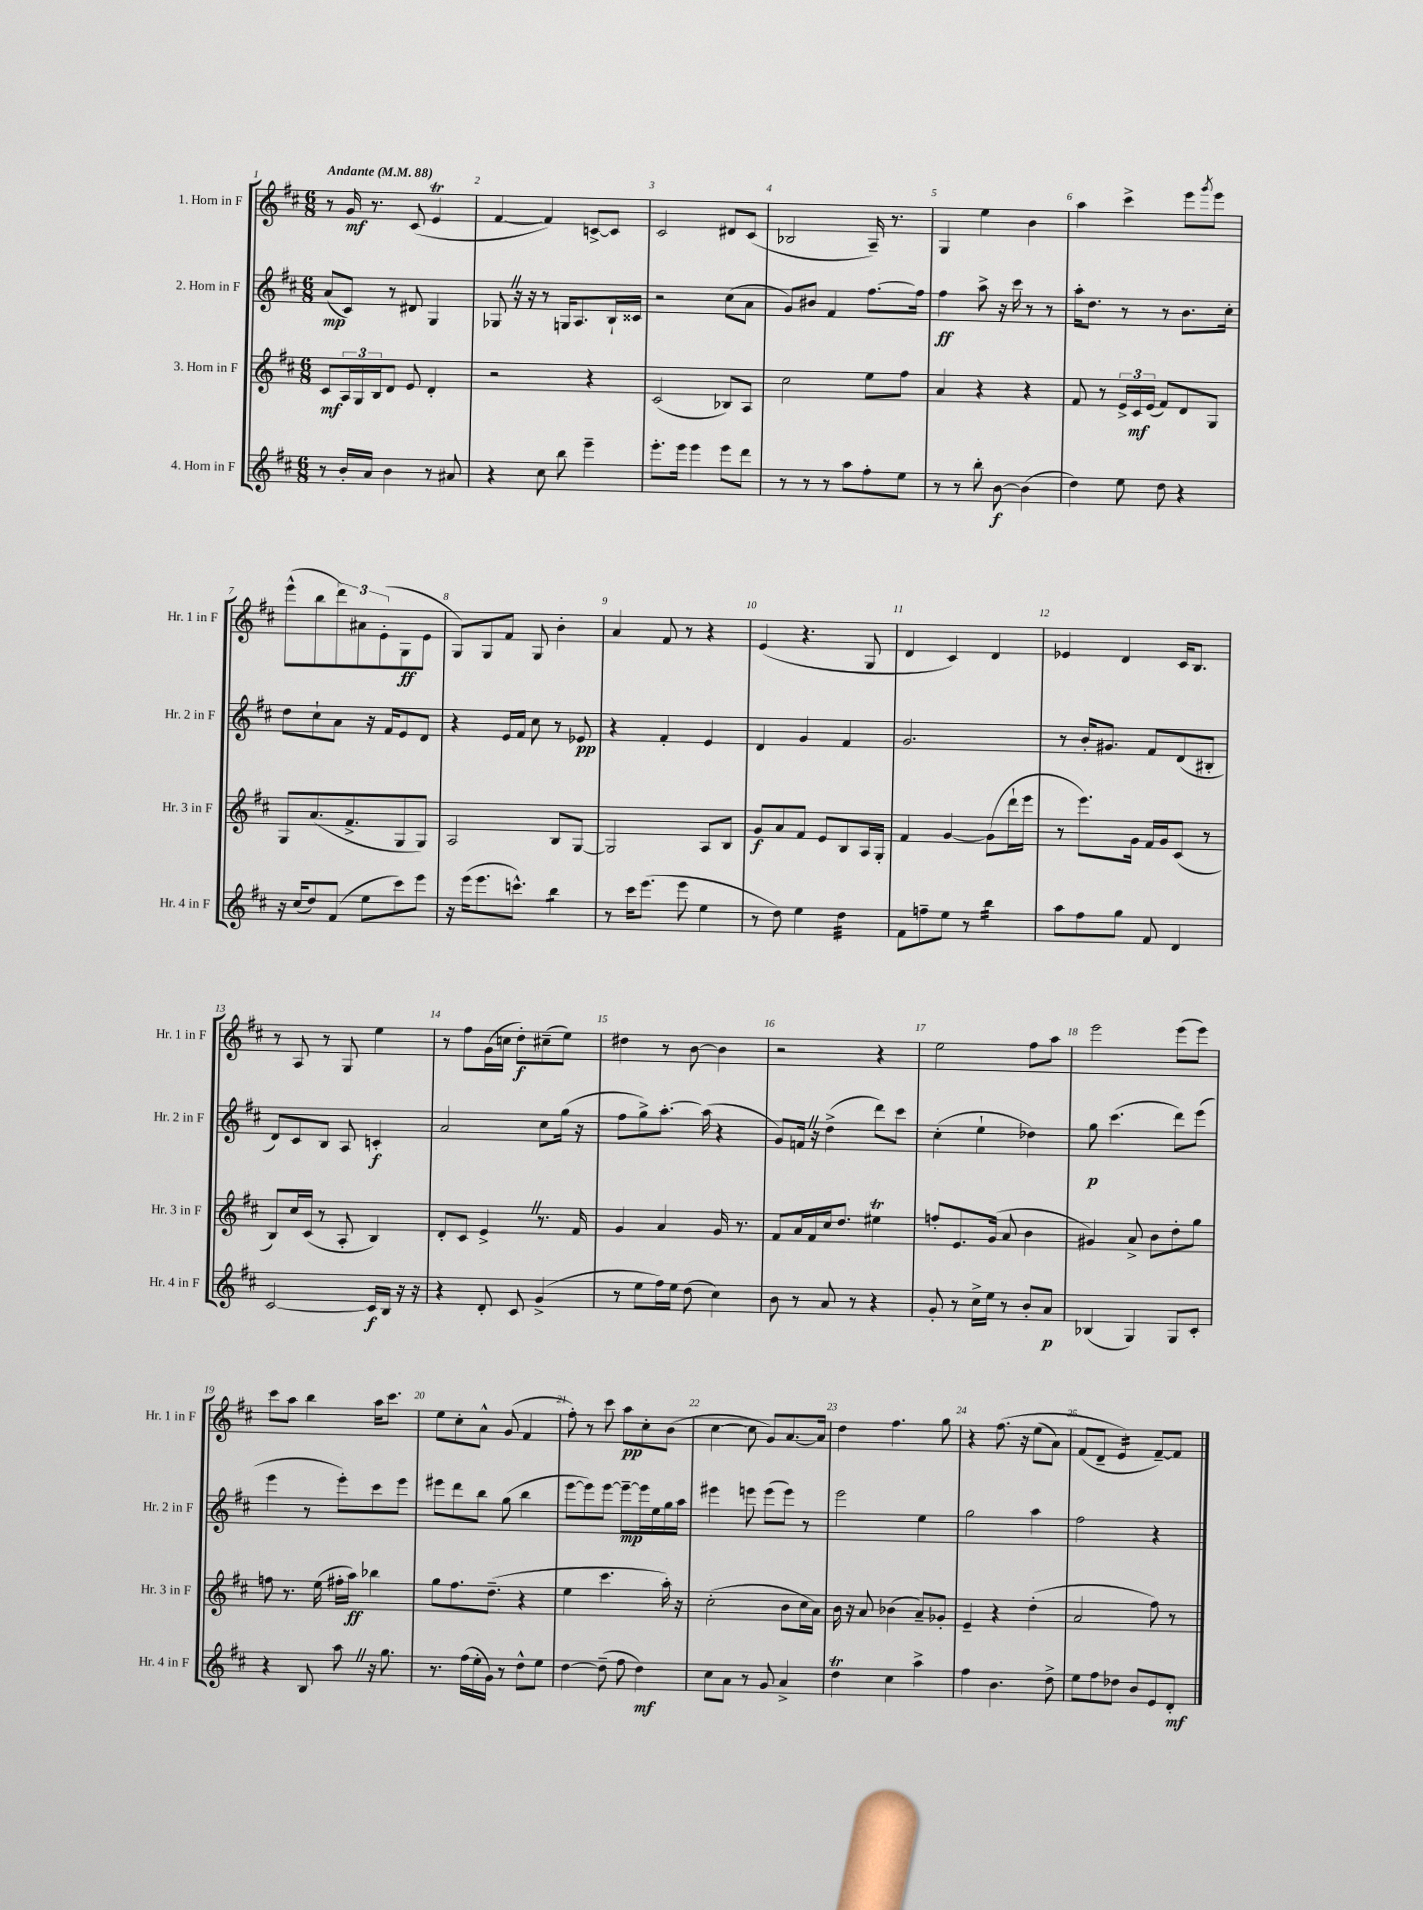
<<
\new StaffGroup <<
\new Staff = "s0" \with { instrumentName = "1. Horn in F" shortInstrumentName = "Hr. 1 in F" } {
    \clef treble \key d \major \numericTimeSignature \time 6/8 \tempo "Andante" 4 = 88
    r8 g'16\mf r8. cis'8( e'4\trill |
    fis'4~ fis'4) c'8~-> c'8 |
    cis'2 dis'8 cis'8( |
    bes2 a16--) r8. |
    g4 e''4 b'4 |
    a''4 cis'''4-> e'''8 \acciaccatura { g'''8 } e'''8 |
    e'''8-^( b''8 \tuplet 3/2 { d'''8) ais'8 e'8-.( } g8\ff e'8 |
    g8) g8 fis'8 g8 b'4-. |
    a'4 fis'8 r8 r4 |
    e'4( r4. g8 |
    d'4 cis'4) d'4 |
    ees'4 d'4 cis'16 b8. |
    r8 a8 r8 g8 e''4 |
    r8 fis''8 g'16( c''16 d''8-.\f) cis''8--( e''8) |
    dis''4 r8 b'8~ b'4 |
    r2 r4 |
    e''2 fis''8 a''8 |
    e'''2 e'''8( e'''8) |
    cis'''8 a''8 b''4 a''16 cis'''8. |
    e''8 cis''8-. a'8-^ g'8( fis'4 |
    fis''8-.) r8 cis'''8 a''8\pp cis''8-. b'8( |
    cis''4~ cis''8 g'8) a'8.~ a'16 |
    d''4 fis''4. g''8 |
    r4 fis''8.\( r16 e''8( a'8) |
    fis'8( d'8-- e'4:16\) fis'8~--) fis'8 \bar "|." |
}
\new Staff = "s1" \with { instrumentName = "2. Horn in F" shortInstrumentName = "Hr. 2 in F" } {
    \clef treble \key d \major \numericTimeSignature \time 6/8
    a'8\mp( cis'8) r8 dis'8 g4 |
    ges8 \once \override BreathingSign.text = \markup { \musicglyph "scripts.caesura.straight" } \breathe r16 r16 r8 g16 a8. b16-! cisis'16 |
    r2 cis''8( a'8 |
    g'8) bis'8 fis'4 fis''8.~ fis''16 |
    fis''4\ff a''8-> r16 cis'''16 r8 r8 |
    a''16-. d''8. r8 r8 b'8. cis''16-. |
    d''8 cis''8-! a'8 r16 fis'16 e'8 d'8 |
    r4 e'16 fis'16 cis''8 r8 ees'8\pp |
    r4 fis'4-. e'4 |
    d'4 g'4 fis'4 |
    g'2. |
    r8 b'16-. gis'8. fis'8 d'8( bis8-. |
    d'8) cis'8 b8 a8 c'4-.\f |
    a'2 cis''8 g''16( r16 |
    fis''8 g''8->) a''8.~-. a''16( r4 |
    g'8) f'16 \once \override BreathingSign.text = \markup { \musicglyph "scripts.caesura.straight" } \breathe r16 d''4->( d'''8) cis'''8 |
    cis''4-.( e''4-! des''4) |
    g''8\p cis'''4.( d'''8) e'''8( |
    e'''4 r8 e'''8-.) cis'''8 e'''8 |
    eis'''8 d'''8 b''8 g''8( b''4 |
    e'''8~ e'''8) e'''8~ e'''8~--\mp e'''16 e''16 g''16 a''16 |
    eis'''4 e'''8 e'''8( e'''8) r8 |
    e'''2 e''4 |
    g''2 a''4 |
    fis''2 r4 \bar "|." |
}
\new Staff = "s2" \with { instrumentName = "3. Horn in F" shortInstrumentName = "Hr. 3 in F" } {
    \clef treble \key d \major \numericTimeSignature \time 6/8
    cis'8\mf \tuplet 3/2 { a16 g16 b16 } d'8 e'8 d'4-. |
    r2 r4 |
    cis'2( bes8) a8 |
    cis''2 e''8 fis''8 |
    a'4 r4 r4 |
    fis'8 r8 \tuplet 3/2 { e'16-> cis'16\mf e'16( } fis'8) d'8 g8 |
    g8 a'8.( fis'8.-> g8 g8) |
    a2 b8 g8~ |
    g2 a8 b8 |
    g'8\f a'8 fis'8 e'8 b8 a16 g16-. |
    fis'4 g'4~ g'8( d'''16-! e'''16 |
    r8 e'''8.) g'16 fis'16 g'16 cis'8( r8 |
    b8) cis''16 cis'16( r8 a8-. b4) |
    d'8-. cis'8 e'4-> \once \override BreathingSign.text = \markup { \musicglyph "scripts.caesura.straight" } \breathe r8. fis'16 |
    g'4 a'4 g'16 r8. |
    fis'8 a'16 fis'16 cis''16 d''8. eis''4\trill |
    f''8-. e'8. g'16( a'8 b'4 |
    gis'4) a'8-> b'8 d''8-. g''8 |
    f''8 r8. e''16( fis''16-. a''16\ff) bes''4 |
    g''8 fis''8. d''8.--( r4 |
    e''4 cis'''4. a''16-.) r16 |
    cis''2-.( b'8 cis''16 a'16) |
    b'16 r16 a'8 bes'4( a'8--) ges'8-. |
    e'4-- r4 d''4-.( |
    a'2 fis''8) r8 \bar "|." |
}
\new Staff = "s3" \with { instrumentName = "4. Horn in F" shortInstrumentName = "Hr. 4 in F" } {
    \clef treble \key d \major \numericTimeSignature \time 6/8
    r8 b'16-. a'16 b'4 r8 ais'8 |
    r4 cis''8 b''8 e'''4-- |
    e'''8.-. e'''16 e'''4 e'''8 d'''8 |
    r8 r8 r8 a''8 fis''8-. e''8 |
    r8 r8 b''8-. b'8~\f b'4( |
    d''4) e''8 d''8 r4 |
    r16 cis''16( d''8) fis'8( e''8 cis'''8) e'''8 |
    r16 e'''16( e'''8. c'''8.-^) b''4:8 |
    r8 cis'''16 e'''8.( e'''8 e''4 |
    r8 d''8) e''4 d''4:32 |
    fis'8 f''8-- e''8 r8 b''4:16 |
    a''8 fis''8 g''8 fis'8 d'4 |
    cis'2~ cis'16\f b16 r16 r16 |
    r4 d'8-. cis'8 g'4->( |
    r8 e''8 fis''16) e''16 d''8( cis''4) |
    b'8 r8 a'8 r8 r4 |
    g'8-. r8 cis''16-> e''16 r8 b'8-. a'8\p |
    bes4( g4) g8 cis'8-. |
    r4 b8 a''8 \once \override BreathingSign.text = \markup { \musicglyph "scripts.caesura.straight" } \breathe r16 g''8. |
    r8. fis''16( e''16-. g'16) r8 d''8-^ e''8 |
    d''4~ d''8--( fis''8 d''4\mf) |
    cis''8 a'8 r8 g'8 a'4-> |
    d''4\trill cis''4 a''4-> |
    fis''4 b'4. d''8-> |
    e''8 fis''8 des''8 b'8 e'8 d'8-.\mf \bar "|." |
}
>>
>>
\layout { \context { \Score \override BarNumber.break-visibility = ##(#f #t #t) barNumberVisibility = #all-bar-numbers-visible } }
